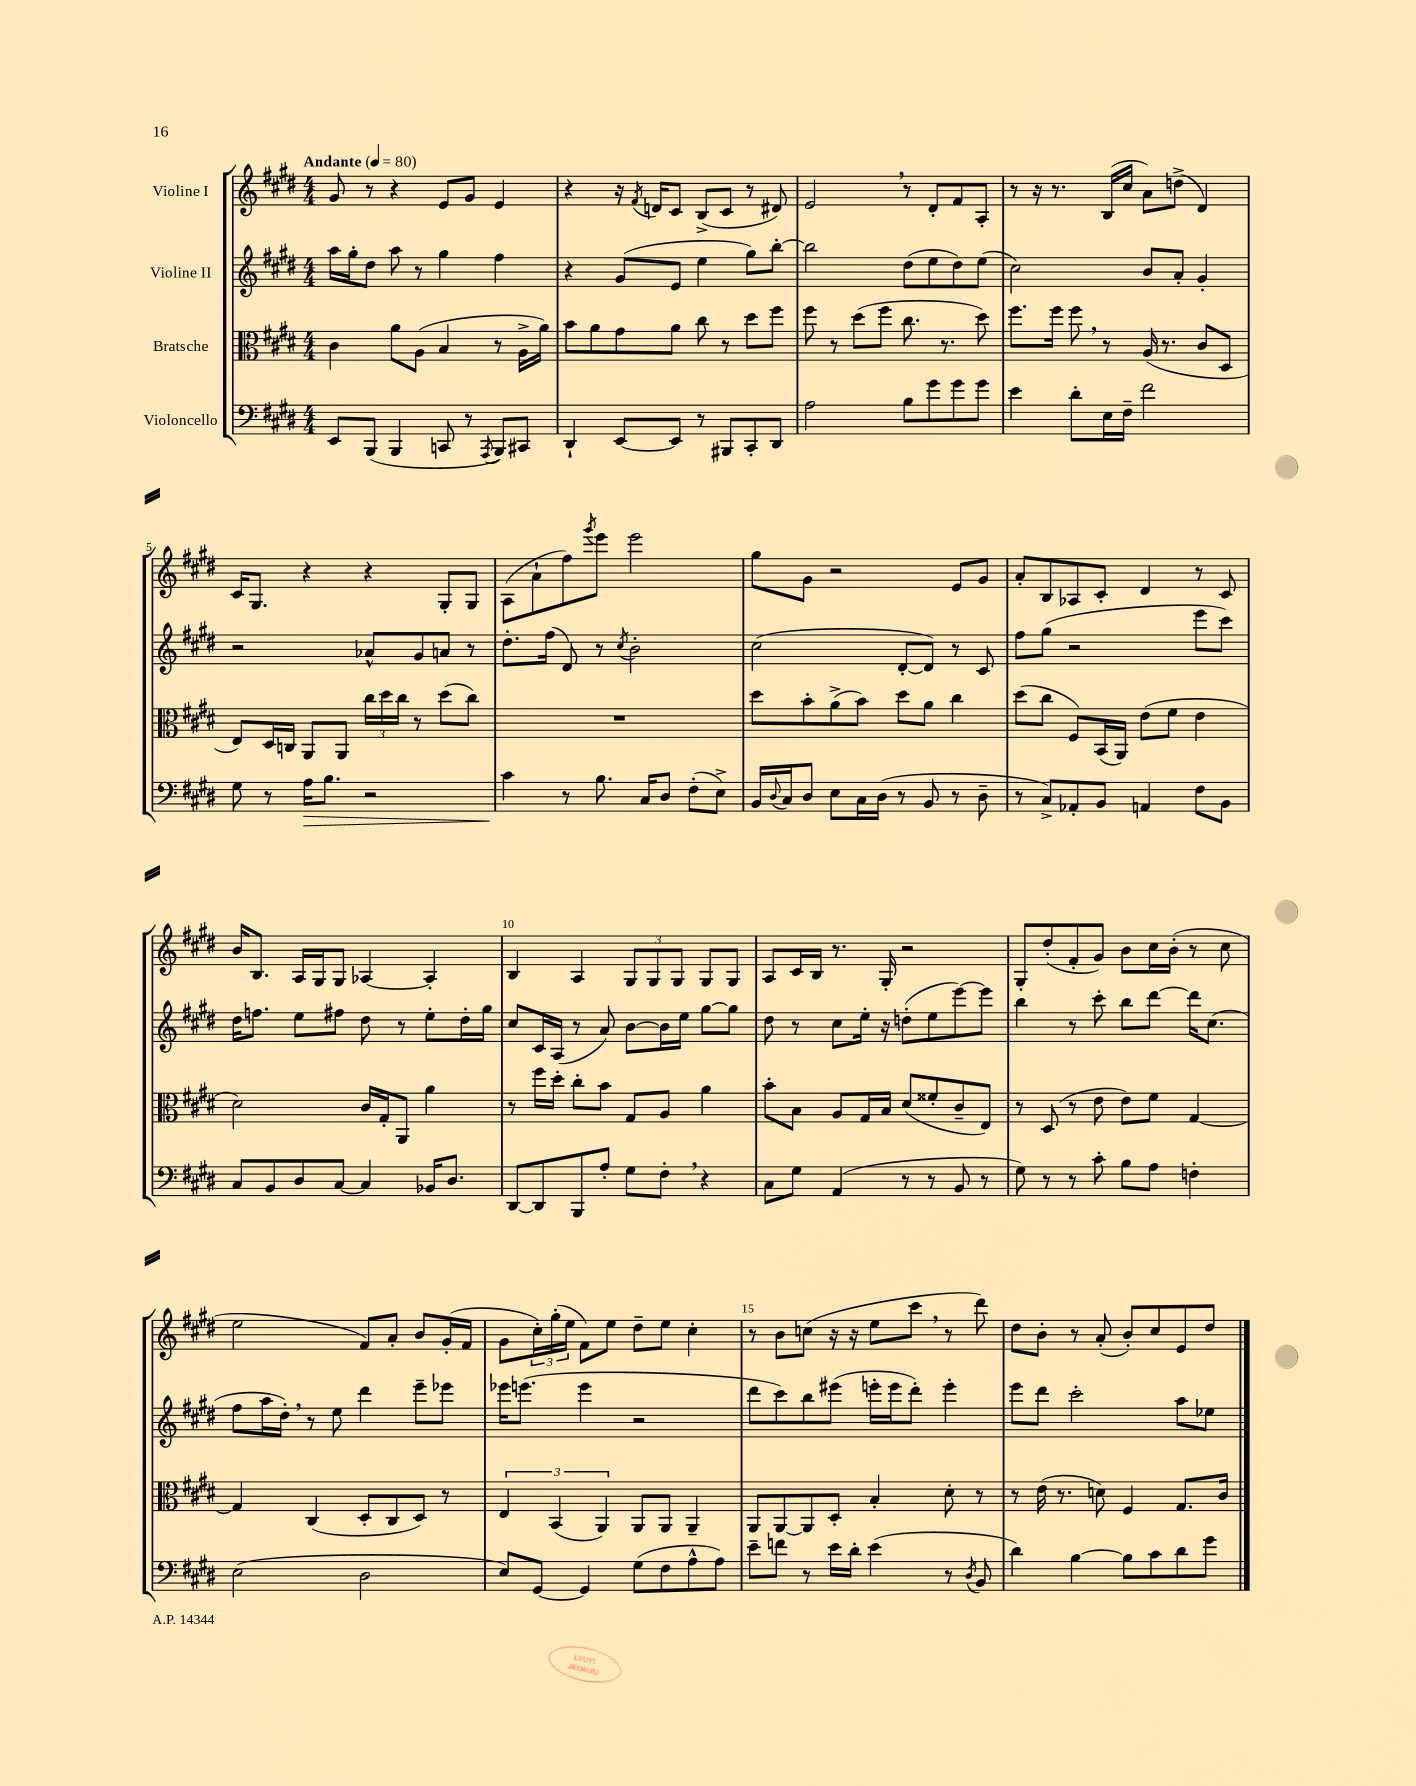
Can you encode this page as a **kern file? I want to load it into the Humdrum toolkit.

**kern	**dynam	**kern	**kern	**kern
*part4	*part4	*part3	*part2	*part1
*staff4	*staff4	*staff3	*staff2	*staff1
*I"Violoncello	*	*I"Bratsche	*I"Violine II	*I"Violine I
*clefF4	*	*clefC3	*clefG2	*clefG2
*k[f#c#g#d#]	*	*k[f#c#g#d#]	*k[f#c#g#d#]	*k[f#c#g#d#]
*M4/4	*	*M4/4	*M4/4	*M4/4
*MM80	*	*MM80	*MM80	*MM80
=1	=1	=1	=1	=1
!	!	!	!	!LO:TX:a:B:t=Andante
8EE/L	.	4c#\	16aa\LL	8g#/
.	.	.	16gg#'\J	.
(8BBB/J	.	.	8dd#\J	8r
4BBB/	.	8a\L	8aa\	4r
.	.	(8A\J	8r	.
8CCn/	.	4B/	4gg#\	8e/L
8r	.	.	.	8g#/J
8qAAA/	.	.	.	.
8BBB/L)	.	8r	4ff#\	4e/
8CC#X/J	.	16A^\LL	.	.
.	.	16a\JJ)	.	.
=2	=2	=2	=2	=2
4DD#`/	.	8b\L	4r	4r
.	.	8a\	.	.
[8EE/L	.	8g#\	(8g#/L	16r
.	.	.	.	8qf#/
.	.	.	.	16dn/KL
8EE/J]	.	8a\J	8e/J	8c#/J
8r	.	8cc#\	4ee\	(8B^/L
8BBB#X/L	.	8r	.	8c#/J
8CC#'/	.	8dd#\L	8gg#\L)	8r
8DD#/J	.	8ff#\J	[8bb'\J	8d#X/)
=3	=3	=3	=3	=3
2A\	.	8ff#\	2bb\]	2e,/
.	.	8r	.	.
.	.	(8dd#\L	.	.
.	.	8ff#\J	.	.
8B\L	.	8.cc#\	(8dd#\L	8r
8g#\	.	.	8ee\	8d#'/L
.	.	8.r	.	.
8g#\	.	.	8dd#\)	8f#/
8g#\J	.	8dd#\)	(8ee\J	8A'/J
=4	=4	=4	=4	=4
4e\	.	8.ff#\L	2cc#\)	8r
.	.	.	.	16r
.	.	16ff#\Jk	.	8.r
8d#'\L	.	8ff#,\	.	.
16E\L	.	8r	.	(16B/LL
16F#~\JJ	.	.	.	16cc#/JJ
2f#\	.	(16A/	8b/L	8a\L)
.	.	8.r	.	.
.	.	.	8a'/J	(8ddn^\J
.	.	8c#/L	4g#'/	4d#/)
.	.	8D#/J	.	.
!!LO:LB:g=z
=5	=5	=5	=5	=5
8G#\	.	8E/L)	2r	16c#/KL
.	.	.	.	8.G#/J
8r	.	16D#/L	.	.
.	.	16Cn/JJ	.	.
!	!LO:HP:b	!	!	!
16A\KL	>	8AA/L	.	4r
8.B\J	.	.	.	.
.	.	8AA/J	.	.
2r	.	24cc#\LL	8a-X^^/L	4r
.	.	24dd#\	.	.
.	.	24cc#\JJ	.	.
.	.	8r	8g#/	.
.	.	(8dd#\L	8an/J	8G#'/L
.	.	8cc#\J)	8r	8G#/J
=6	=6	=6	=6	=6
4c#\	.	1r	8.dd#'\L	(8A\L
.	.	.	.	8a`\
.	.	.	(16ff#\Jk	.
8r	]	.	8d#/)	8ff#\)
.	.	.	.	8qggg#/
8.B\	.	.	8r	8eee\J
.	.	.	8qcc#/	.
.	.	.	2b'\	2eee\
16C#/KL	.	.	.	.
8D#/J	.	.	.	.
(8F#'\L	.	.	.	.
8E^\J)	.	.	.	.
=7	=7	=7	=7	=7
16BB/LL	.	8dd#\L	(2cc#\	8gg#\L
8qqD#/	.	.	.	.
16C#/J	.	.	.	.
8D#/J	.	8b'\	.	8g#\J
8E\L	.	(8a^\	.	2r
16C#\L	.	8b\J)	.	.
(16D#\JJ	.	.	.	.
8r	.	8dd#\L	[8d#'/L	.
8BB/	.	8a\J	8d#/J])	.
8r	.	4cc#\	8r	8e/L
8D#~\	.	.	8c#/	8g#/J
=8	=8	=8	=8	=8
8r	.	(8dd#\L	8ff#\L	8a'/L
8C#^/L)	.	8cc#\J	(8gg#\J	8B/
8AA-X'/	.	8F#/L)	2r	8A-X/
8BB/J	.	(16BB/L	.	8c#'/J
.	.	16AA/JJ)	.	.
4AAn/	.	(8e\L	.	4d#/
.	.	8f#\J	.	.
8F#\L	.	4e\	8eee\L	8r
8BB\J	.	.	8ccc#\J)	8c#/
!!LO:LB:g=z
=9	=9	=9	=9	=9
8C#/L	.	2d#\)	16dd#\KL	16b/KL
.	.	.	8.ffn\J	8.B/J
8BB/	.	.	.	.
8D#/	.	.	8ee\L	16A/LL
.	.	.	.	16G#/J
[8C#/J	.	.	8ff#X\J	8G#/J
4C#/]	.	16c#/LL	8dd#\	[4A-X/
.	.	16G#'/J	.	.
.	.	8AA/J	8r	.
16BB-X/KL	.	4a\	8ee'\L	4A-'/]
8.D#/J	.	.	.	.
.	.	.	16dd#'\L	.
.	.	.	16gg#\JJ	.
=10	=10	=10	=10	=10
[8DD#/L	.	8r	8cc#/L	4B/
8DD#/]	.	16ff#\LL	16c#/L	.
.	.	16dd#'\JJ	(16A/JJ	.
8BBB/	.	8cc#'\L	8r	4A/
8A'/J	.	8b\J	8a/)	.
8G#\L	.	8G#/L	[8b\L	12G#/L
.	.	.	.	12G#/
8F#',\J	.	8A/J	16b\L]	.
.	.	.	.	12G#/J
.	.	.	16ee\JJ	.
4r	.	4a\	[8gg#\L	8G#/L
.	.	.	8gg#\J]	8G#/J
=11	=11	=11	=11	=11
8C#\L	.	8b'\L	8dd#\	8A/L
8G#\J	.	8B\J	8r	16c#/L
.	.	.	.	16B/JJ
(4AA/	.	8A/L	8cc#\L	8.r
.	.	16G#/L	16ee'\Jk	.
.	.	16B/JJ	16r	16G#'/
8r	.	(8d#/L	(8ddn'\L	2r
8r	.	8f##X'/	8ee\	.
8BB/	.	8c#~/	[8eee\)	.
8r	.	8E/J)	8eee\J]	.
=12	=12	=12	=12	=12
8G#\)	.	8r	4bb\	8G#'/L
8r	.	(8D#/	.	(8dd#'/
8r	.	8r	8r	8f#'/
8c#'\	.	8e\	8ccc#'\	8g#/J)
8B\L	.	8e\L)	8bb\L	8b\L
8A\J	.	8f#\J	[8ddd#\J	16cc#\L
.	.	.	.	(16b'\JJ
4Fn'\	.	[4G#/	16ddd#\KL]	8r
.	.	.	(8.cc#\J	.
.	.	.	.	8cc#\
!!LO:LB:g=z
=13	=13	=13	=13	=13
(2E\	.	4G#/]	8ff#\L	2ee\
.	.	.	16aa\L	.
.	.	.	16dd#',\JJ)	.
.	.	(4C#/	8r	.
.	.	.	8ee\	.
2D#\	.	8D#'/L	4ddd#\	8f#/L)
.	.	8C#/	.	8a'/J
.	.	8D#/J)	8eee~\L	8b/L
.	.	8r	8eee-X\J	(16g#'/L
.	.	.	.	16f#/JJ
=14	=14	=14	=14	=14
8E/L)	.	6E/	16eee-X\KL	8g#\L
.	.	.	(8.eeen\J	.
[8GG#/J	.	.	.	24cc#'\L)
.	.	(6BB/	.	(24gg#'\
.	.	.	.	24ee\JJ
4GG#/]	.	.	4eee\	8f#\L)
.	.	6AA/)	.	.
.	.	.	.	8ee\J
(8G#\L	.	8AA/L	2r	8dd#~\L
8F#\	.	8AA/J	.	8ee\J
8A^^\	.	4AA~/	.	4cc#'\
8A\J)	.	.	.	.
=15	=15	=15	=15	=15
8e~\L	.	8AA/L	8ddd#\L	8r
8fn\J	.	[8AA/	8ccc#\)	8b\L
8r	.	8AA/]	8bb\	(8ccn\J
16e\LL	.	8D#'/J	(8eee#X\J	16r
16d#'\JJ	.	.	.	16r
(4e\	.	4B'/	16eeen'\LL	8ee\L
.	.	.	16eee\J	.
.	.	.	8ddd#'\J)	8ccc#,\J
8r	.	8d#'\	4eee'\	8r
8qD#/	.	.	.	.
8BB/	.	8r	.	8ddd#\)
=16	=16	=16	=16	=16
4d#\)	.	8r	8eee\L	8dd#\L
.	.	(16e\	8ddd#\J	8b'\J
.	.	8.r	.	.
[4B\	.	.	2ccc#'\	8r
.	.	8dn\)	.	(8a'/
8B\L]	.	4F#/	.	8b'/L)
8c#\	.	.	.	8cc#/
8d#\	.	8.G#/L	8aa\L	8e/
8g#\J	.	.	8ee-X\J	8dd#/J
.	.	16c#/Jk	.	.
==	==	==	==	==
*-	*-	*-	*-	*-
